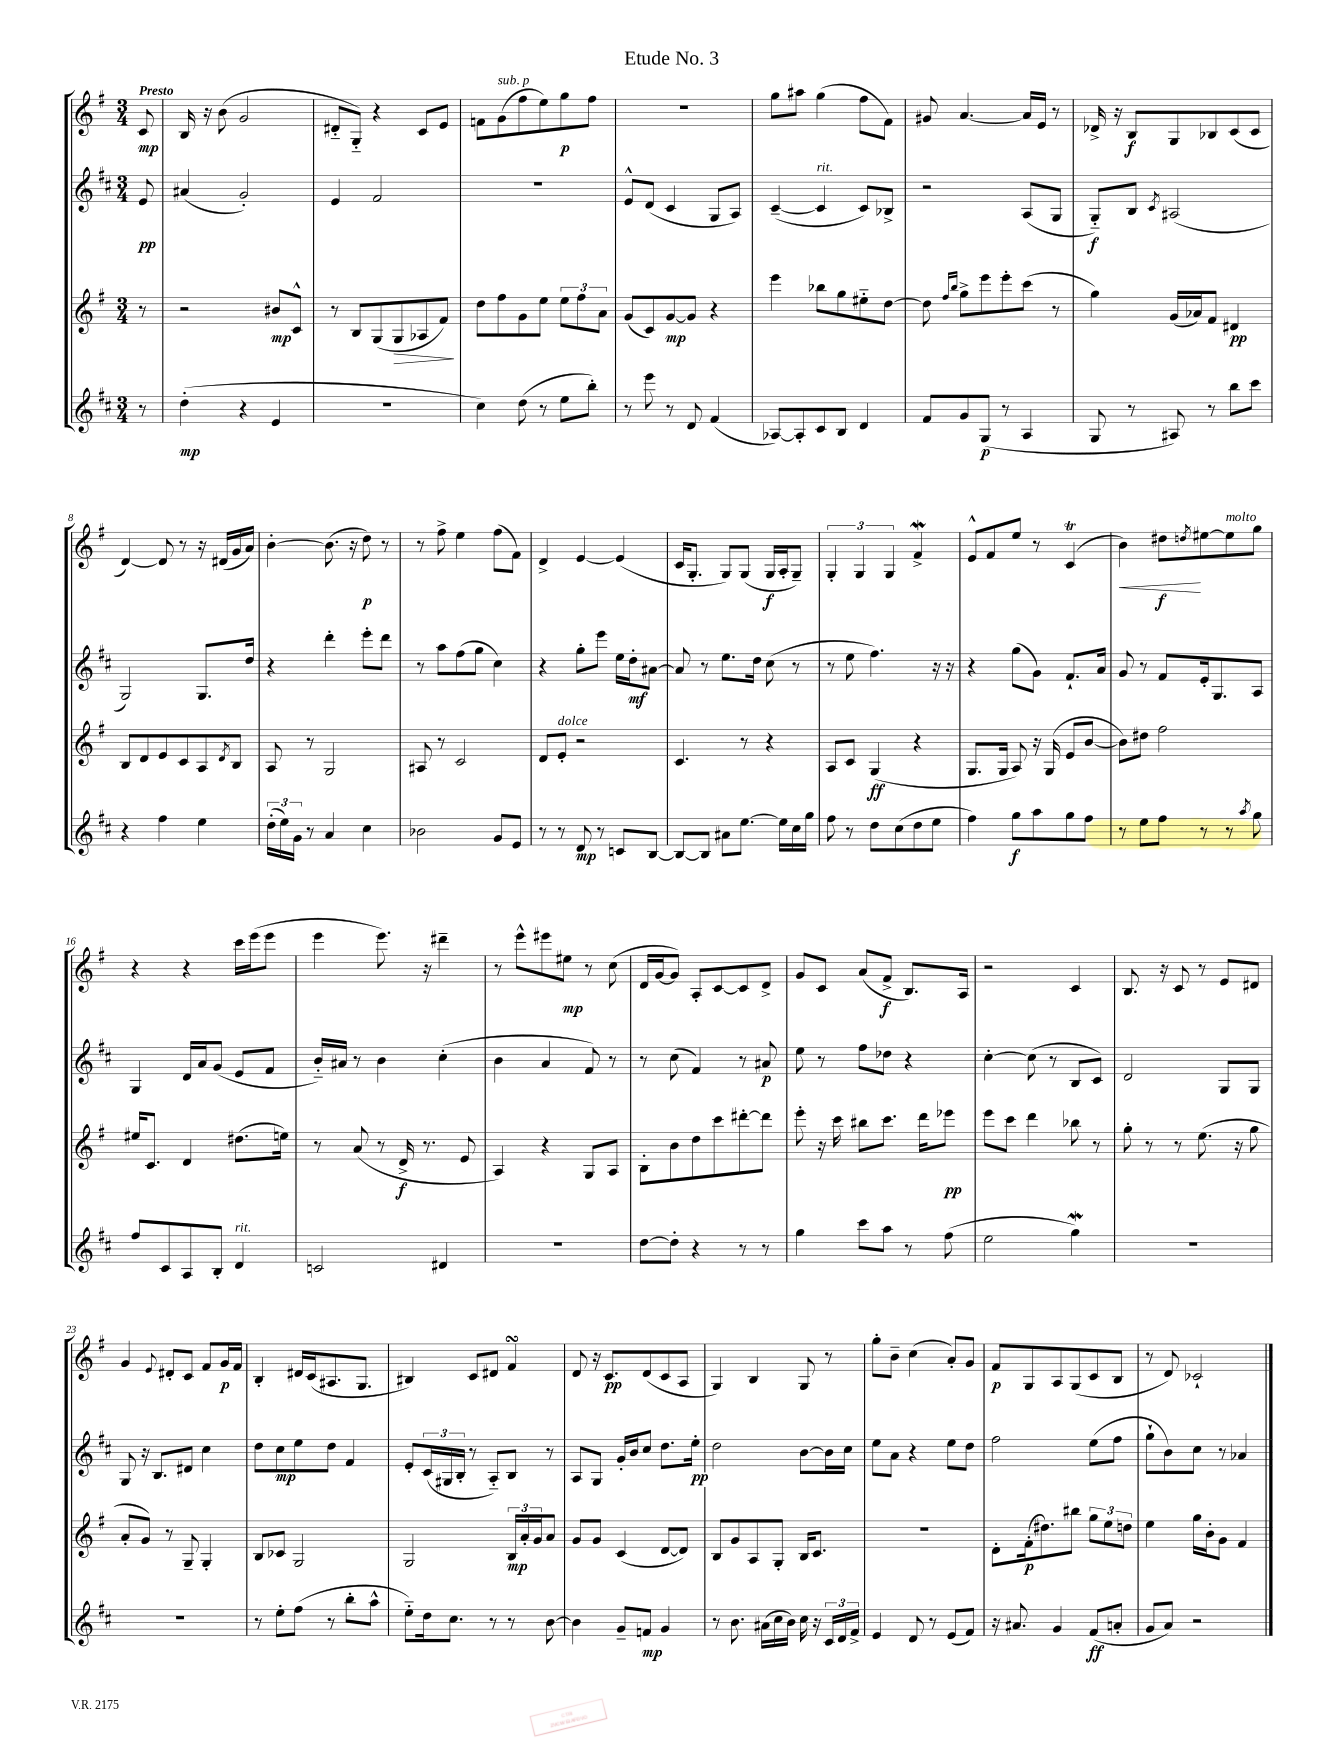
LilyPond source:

\header { title = "Etude No. 3" }
<<
\new StaffGroup <<
\new Staff = "s0" {
    \clef treble \key g \major \numericTimeSignature \time 3/4 \partial 8 \tempo "Presto"
    c'8\mp |
    b16 r16 b'8( g'2 |
    dis'8-_ g8-_) r4 c'8 e'8 |
    f'8 g'8^\markup { \italic "sub. p" }( fis''8 e''8) g''8\p fis''8 |
    R2. |
    g''8 ais''8 g''4( fis''8 fis'8) |
    gis'8 a'4.~ a'16 e'16 r8 |
    des'16-> r16 b8\f g8 bes8 c'8( c'8 |
    d'4~) d'8 r8 r16 dis'16( g'16 a'16) |
    b'4~-. b'8.( r16 d''8\p) r8 |
    r8 fis''8-> e''4 fis''8( fis'8) |
    d'4-> e'4~ e'4( |
    c'16 g8.-. g8) g8( g16\f a16-. g8--) |
    \tuplet 3/2 { g4-. g4 g4 } fis'4->\mordent |
    e'8-^ fis'8 e''8 r8 c'4\trill( |
    b'4\<) dis''8\f\! \acciaccatura { d''8 } eis''8~ eis''8^\markup { \italic "molto" } g''8 |
    r4 r4 c'''16 e'''16( e'''8 |
    e'''4 e'''8.) r16 dis'''4-- |
    r8 e'''8-^ eis'''8 eis''8\mp r8 c''8( |
    d'16 g'16~ g'8) a8-. c'8~ c'8 d'8-> |
    g'8 c'8 a'8( fis'8->\f b8.) a16 |
    r2 c'4 |
    b8. r16 c'8 r8 e'8 dis'8 |
    g'4 \appoggiatura { e'8 } dis'8-. c'8 fis'8 g'16\p fis'16 |
    b4-. dis'16 c'16( ais8. g8. |
    bis4) c'8 dis'8 fis'4\turn |
    d'8 r16 c'8.\pp d'8( c'8 a8 |
    g4) b4 g8 r8 |
    g''8-. b'8-- c''4( a'8-.) g'8 |
    fis'8\p g8 a8 g8( c'8 b8 |
    r8 d'8) ces'2-! \bar "|." |
}
\new Staff = "s1" {
    \clef treble \key d \major \numericTimeSignature \time 3/4 \partial 8
    e'8\pp |
    ais'4( g'2-.) |
    e'4 fis'2 |
    R2. |
    e'8-^ d'8( cis'4 g8 a8) |
    cis'4~--( cis'4^\markup { \italic "rit." } cis'8) bes8-> |
    r2 a8( g8 |
    g8-_\f) b8 \acciaccatura { cis'8 } ais2( |
    g2) g8. d''16 |
    r4 d'''4-. e'''8-. d'''8 |
    r8 a''8 fis''8( g''8 cis''4) |
    r4 g''8-. e'''8 e''16 d''16-.\mf ais'8~ |
    ais'8 r8 e''8. d''16 cis''8( r8 |
    r8 e''8 fis''4.) r16 r16 |
    r4 g''8( g'8) fis'8.-! a'16 |
    g'8 r8 fis'8 e'16-. g8. a8 |
    g4 d'16 a'16 g'8( e'8 fis'8 |
    b'16-_) ais'16 r8 b'4 cis''4-.( |
    b'4 a'4 fis'8) r8 |
    r8 cis''8( fis'4) r8 ais'8\p |
    e''8 r8 fis''8 des''8 r4 |
    cis''4~-. cis''8( r8 b8 cis'8) |
    d'2 g8 g8 |
    g8 r16 b8. dis'8 cis''4 |
    d''8 cis''8\mp e''8 d''8 fis'4 |
    e'8-. \tuplet 3/2 { cis'16( gis16 b16-. } r8 a8-_) b8 r8 |
    a8 g8 g'16-. b'16 cis''8 d''8. e''16-.\pp |
    d''2 b'8~ b'16 cis''16 |
    e''8 a'8 r4 e''8 d''8 |
    fis''2 e''8( fis''8 |
    g''8-! b'8) cis''8 r8 aes'4 \bar "|." |
}
\new Staff = "s2" {
    \clef treble \key g \major \numericTimeSignature \time 3/4 \partial 8
    r8 |
    r2 bis'8\mp c'8-^ |
    r8 b8 g8( g8\> aes8 fis'8\!) |
    d''8 fis''8 g'8 e''8 \tuplet 3/2 { e''8 fis''8 a'8 } |
    g'8( c'8) g'8~\mp g'8 r4 |
    e'''4 bes''8 g''8 eis''8-_ d''8~ |
    d''8 \grace { fis''16 b''16 } g''8-> e'''8 e'''8-. c'''8( r8 |
    g''4) g'16( aes'16) fis'8 dis'4\pp |
    b8 d'8 e'8 c'8 a8 \acciaccatura { d'8 } b8 |
    a8 r8 g2 |
    ais8 r8 c'2 |
    d'8 e'8-.^\markup { \italic "dolce" } r2 |
    c'4. r8 r4 |
    a8 c'8 g4\ff( r4 |
    g8. g16 a8) r16 g16( e'8 b'8~ |
    b'8) dis''8 fis''2 |
    eis''16 c'8. d'4 dis''8.( e''16) |
    r8 a'8( r8 d'16->\f r8. e'8 |
    a4) r4 g8 a8 |
    b8-. b'8 d''8 c'''8 dis'''8~-. dis'''8 |
    e'''8-. r16 c'''16 bis''8 c'''8. d'''16 ees'''8\pp |
    e'''8 c'''8 d'''4 bes''8 r8 |
    g''8-. r8 r8 e''8.( r16 g''8 |
    a'8-. g'8) r8 g8-- g4-. |
    b8 ces'8 g2 |
    g2 \tuplet 3/2 { b16\mp a'16-. g'16 } a'8 |
    g'8 g'8 c'4( d'8~ d'8) |
    b8 g'8 a8 g8-. b16 c'8. |
    R2. |
    d'8-. fis'16-.\p( dis''8.) bis''8 \tuplet 3/2 { g''8 e''8 d''8 } |
    e''4 g''16 b'16-. g'8 fis'4 \bar "|." |
}
\new Staff = "s3" {
    \clef treble \key d \major \numericTimeSignature \time 3/4 \partial 8
    r8 |
    d''4-.\mp( r4 e'4 |
    R2. |
    cis''4) d''8( r8 e''8 b''8-.) |
    r8 e'''8 r8 d'8 fis'4( |
    aes8~) aes8-. cis'8 b8 d'4 |
    fis'8 g'8 g8\p( r8 a4 |
    g8 r8 ais8) r8 b''8 cis'''8 |
    r4 fis''4 e''4 |
    \tuplet 3/2 { d''16-.( e''16) g'16 } r8 a'4 cis''4 |
    bes'2 g'8 e'8 |
    r8 r8 d'8\mp r8 c'8 b8~ |
    b8~ b8 ais'8 e''8.~ e''16 cis''16 g''16 |
    fis''8 r8 d''8 cis''8( d''8 e''8 |
    fis''4) g''8\f a''8 g''8 fis''8 |
    r8 e''8 fis''8 r8 r8 \acciaccatura { a''8 } g''8 |
    fis''8 cis'8 a8 b8-. d'4^\markup { \italic "rit." } |
    c'2 dis'4 |
    R2. |
    d''8~ d''8-. r4 r8 r8 |
    g''4 cis'''8 a''8 r8 fis''8( |
    e''2 g''4\mordent) |
    R2. |
    R2. |
    r8 e''8-. fis''8( r8 b''8-. a''8-^ |
    e''8-_) d''16 cis''8. r8 r8 b'8~ |
    b'4 g'8-- f'8\mp g'4 |
    r8 b'8. ais'16( cis''16 b'16) cis''16 r16 \tuplet 3/2 { cis'16 d'16 fis'16-> } |
    e'4 d'8 r8 e'8( fis'8) |
    r16 ais'8. g'4 fis'8\ff( a'8-. |
    g'8 a'8) r2 \bar "|." |
}
>>
>>
